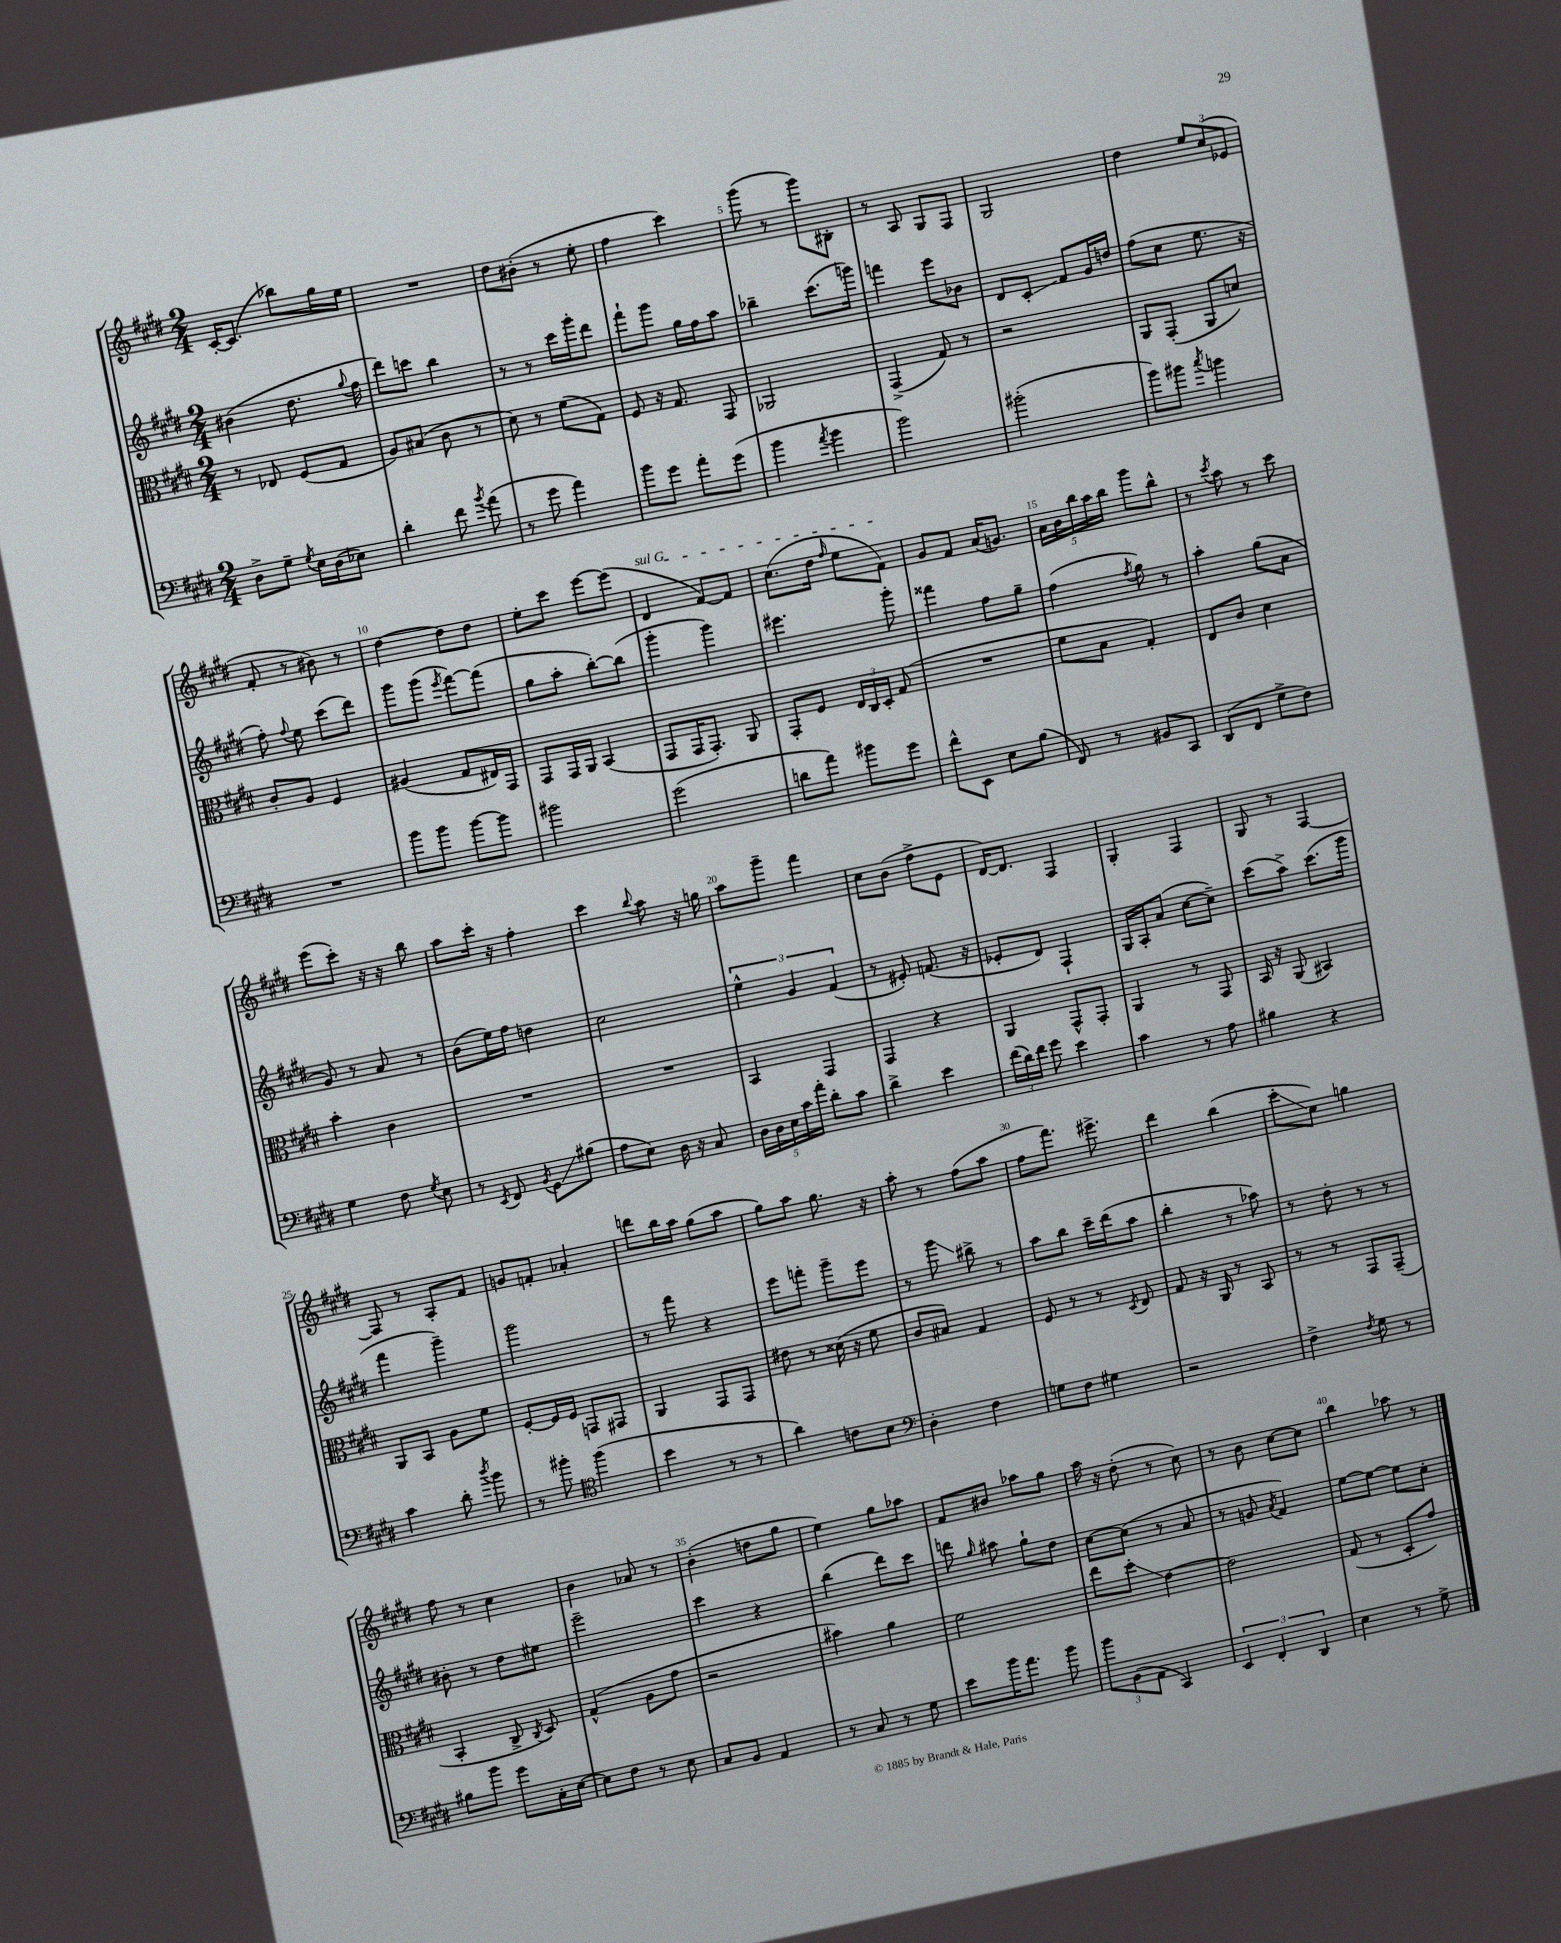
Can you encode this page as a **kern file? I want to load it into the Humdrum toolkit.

**kern	**kern	**kern	**kern
*staff4	*staff3	*staff2	*staff1
*clefF4	*clefC3	*clefG2	*clefG2
*k[f#c#g#d#]	*k[f#c#g#d#]	*k[f#c#g#d#]	*k[f#c#g#d#]
*M2/4	*M2/4	*M2/4	*M2/4
8D#^	8r	(4b#	[16c#'
.	.	.	(8.c#]
8G#~	8E-	.	.
8qG#	.	.	.
16E	(8F#	8.dd#	8bb-)
(16D#	.	.	.
8E-)	8G#	.	16gg#
.	.	8qqgg#	.
.	.	16ff#	16ee
=	=	=	=
4d#'	8A)	8ddd#)	2r
.	(8B#	8ccc	.
8f#	8c#	4bb	.
8qb	.	.	.
(8a	8r	.	.
=	=	=	=
8r	8d#)	8r	8dd#
8g#	8r	8r	(8b#'
4a)	(8f#	16ccc#	8r
.	.	16ggg#'	.
.	8G#)	8ddd#	8ee'
=	=	=	=
8b	8F#	8fff#`	4ff#
8g#	16r	8ggg#	.
.	8.G#	.	.
8a'	.	16gg#	4ccc#)
.	.	16ff#	.
(8g#	8GG#	8aa	.
=	=	=	=
4b	2AA-	4bb-~	(8ggg#
.	.	.	8r
8qa	.	.	.
4b	.	(8.ccc#	8ggg#)
.	.	.	8B#'
.	.	16ggg)	.
=	=	=	=
2b)	(4GG#^	4fff	8r
.	.	.	8A
.	8G#)	8eee	8G#
.	8r	8b-	8F#
=	=	=	=
(2b#'	2r	8d#	2G#
.	.	8c#'	.
.	.	8f#	.
.	.	16g#	.
.	.	16dd	.
=	=	=	=
8b)	8AA	(8ff#	4dd#
8b#	(8GG#'	8cc#	.
8qcc#	.	.	.
4b	8AA	8.ee	12ee
.	.	.	(12cc#
.	8d)	.	.
.	.	.	12e-
.	.	16r	.
=	=	=	=
2r	8c#'	8ff#')	8f#'
.	.	8qqff#	.
.	8A	8ee	8r
.	4F#	(8ccc#	8b#)
.	.	8ddd#)	8r
=	=	=	=
8b	(4A#	8ggg#	[4dd#
8b	.	(8ggg#	.
.	.	8qeee	.
[8b	8G#	[8fff#)	8dd#]
8b]	16E#)	(8fff#]	8dd#
.	16GG#	.	.
=	=	=	=
2b#	8GG#	8gg#	8ee'
.	16GG#	8aa'	8ccc#
.	16AA	.	.
.	(4BB	[8bb')	[8eee
.	.	(8bb]	(8eee]
=	=	=	=
(2g#	8GG#	4ggg#'	4d#
.	16GG#	.	.
.	8.GG#')	.	.
.	.	4ggg#)	[8f#)
.	8AA	.	8f#]
=	=	=	=
8d	8GG#'	4.eee#	(8.cc#
8a)	8F#	.	.
.	.	.	16dd#
.	.	.	16qqff#
8b#	24E	.	8ee
.	24C#	.	.
.	24D#'	.	.
8g#	(8G#	8ggg#'	8f#)
=	=	=	=
8f#^^	2r	4fff##	8g#
8EE	.	.	8f#
8E	.	8ff#	(16a
.	.	.	8.g)
(8B	.	8gg#~	.
=	=	=	=
8FF#)	8f#	(4ff#	20a
.	.	.	20b
.	.	.	20bb
8r	8B	.	.
.	.	.	20aa
.	.	.	20bb
.	.	8qff#	.
8BB#	4G#')	8gg#)	8ggg#
8CC#	.	8r	8bb^^
=	=	=	=
(8DD#	8E	4aa'	8r
.	.	.	8qccc#
8FF#	8c#	.	8aa
8G#^	4d#	(8gg#	8r
8F#)	.	8a	8ccc#
=	=	=	=
4G#	4b'	8g#)	(8eee
.	.	8r	8ccc#')
8F#	4c#	8a	16r
.	.	.	16r
8qG#	.	.	.
8E	.	8r	8bb
=	=	=	=
8r	2r	(8b	8aa
8qEE	.	.	.
8FF#	.	16ee)	16ccc#'
.	.	16ff#	16r
8qBB	.	.	.
8GG#	.	4dd	4ff#'
(8B#	.	.	.
=	=	=	=
8A	2r	2cc#	4ccc#
8E)	.	.	.
.	.	.	8qqbb
16D#	.	.	8aa
16r	.	.	.
8C#	.	.	16r
.	.	.	16gg
=	=	=	=
20D#	4BB	6ee^^	8aa
20D#	.	.	.
20E	.	.	.
.	.	.	8ggg#~
20c#	.	.	.
.	.	6g#	.
20a'	.	.	.
8d#'	4GG#	.	4fff#
.	.	(6f#	.
8c#	.	.	.
=	=	=	=
4d#^	4GG#	8r	8cc#
.	.	8e#')	(8b
4e	4r	(8.f	8ff#^
.	.	.	8e
.	.	16r	.
=	=	=	=
(24f#	4AA	8e-'	[16d#)
24d#)	.	.	.
.	.	.	8.d#]
24f#	.	.	.
8g#	.	8d#)	.
4e	8GG#^^	4F#`	4F#
.	8GG#'	.	.
=	=	=	=
4c#	4AA	16G#	4G#'
.	.	16A'	.
.	.	(8a	.
8r	8r	[8cc#	4F#
8A	8GG#	8cc#~])	.
=	=	=	=
4B#	16BB	(8ccc#	8G#
.	16r	.	.
.	(8AA	8aa^)	8r
4r	4BB#)	(8.ccc#	[4F#
.	.	16ggg#	.
=	=	=	=
4c#	8AA	4fff#	8F#]
.	8BB	.	8r
8d#'	8A	4ggg#~)	8A'
8qdd#	.	.	.
8b	8f#	.	8f#
=	=	=	=
8r	[8F#'	2ggg#	8g
8b#'	16F#]	.	8f'
.	16F#	.	.
*clefC4	*	*	*
(4ff#	8GG	.	4a-'
.	8GG#	.	.
=	=	=	=
4b	4AA	8r	8ddd
.	.	8fff#	16bb
.	.	.	16aa
8r	8GG#	4r	(8gg#
8r	8GG#	.	8aa
=	=	=	=
4a)	8e#	8eee	8gg#)
.	8r	8fff'	8aa
8c	(16d##	8ggg#~	8.gg#
.	16r	.	.
8B	8f#	8eee	.
.	.	.	16r
=	=	=	=
*clefF4	*	*	*
4D#'	8c#	8r	8aa'
.	8B#)	8ggg#	8r
4F#	4G#	8bb#^	(8ff#
.	.	8r	8aa
=	=	=	=
8G	8F#	8aa	8ff#
8F#	8r	8bb	8.fff#)
4G#	8r	16ccc#~	.
.	.	(16ddd#	8.eee#^
.	8qD#	.	.
.	8E	8aa	.
=	=	=	=
2r	8G#	4bb'	4ddd#
.	16r	.	.
.	16AA	.	.
.	8r	8r	(4bb
.	8BB	8aa-)	.
=	=	=	=
4F#^	8r	8r	8ccc#'
.	8r	8dd#'	8cc#)
8qF#	.	.	.
8G#	8GG#	8r	4gg
8r	(8GG#~	8r	.
=	=	=	=
8B#	4BB'	8b#'	8ff#
8b	.	8r	8r
8g#	8C#^	8dd#	4cc#
.	8qC#	.	.
16C#'	8D#)	8ee#	.
[16E	.	.	.
=	=	=	=
8E]	(4G#^^	2eee~	4b
8F#	.	.	.
8r	8A	.	8a-
8E	8g#	.	8r
=	=	=	=
8C#	2r	4ccc#	(4b'
8BB	.	.	.
4AA	.	4r	8dd
.	.	.	8gg#
=	=	=	=
8r	4b#)	(4bb	4ee)
8C#	.	.	.
8r	4a	8ddd#)	8gg#
8G#	.	8ccc#	8aa-
=	=	=	=
8e	2f#	8ddd	8f#
.	.	16qqgg#	.
16b	.	8aa#	8b#
8.a	.	.	.
.	.	8gg#`	8aa-
8b	.	8dd#	8gg#
=	=	=	=
12b	8ee	[8cc#	16aa
.	.	.	16r
(12BB	.	.	.
.	8dd#'	(8cc#]	(8dd#'
12AA	.	.	.
4CC#)	[4e	8r	8r
.	.	8a	8cc#)
=	=	=	=
6EE	2e]	8r	8r
.	.	8g	8b
6FF#'	.	.	.
.	.	8qa	.
.	.	4f#)	[8cc#
6DD#	.	.	.
.	.	.	8cc#]
=	=	=	=
4E	(8G#	[8ee	4bb
.	8r	8ee_	.
8r	8D#'	8ee]	8aa-
8G#^	8g#)	8cc#'	8r
==	==	==	==
*-	*-	*-	*-
